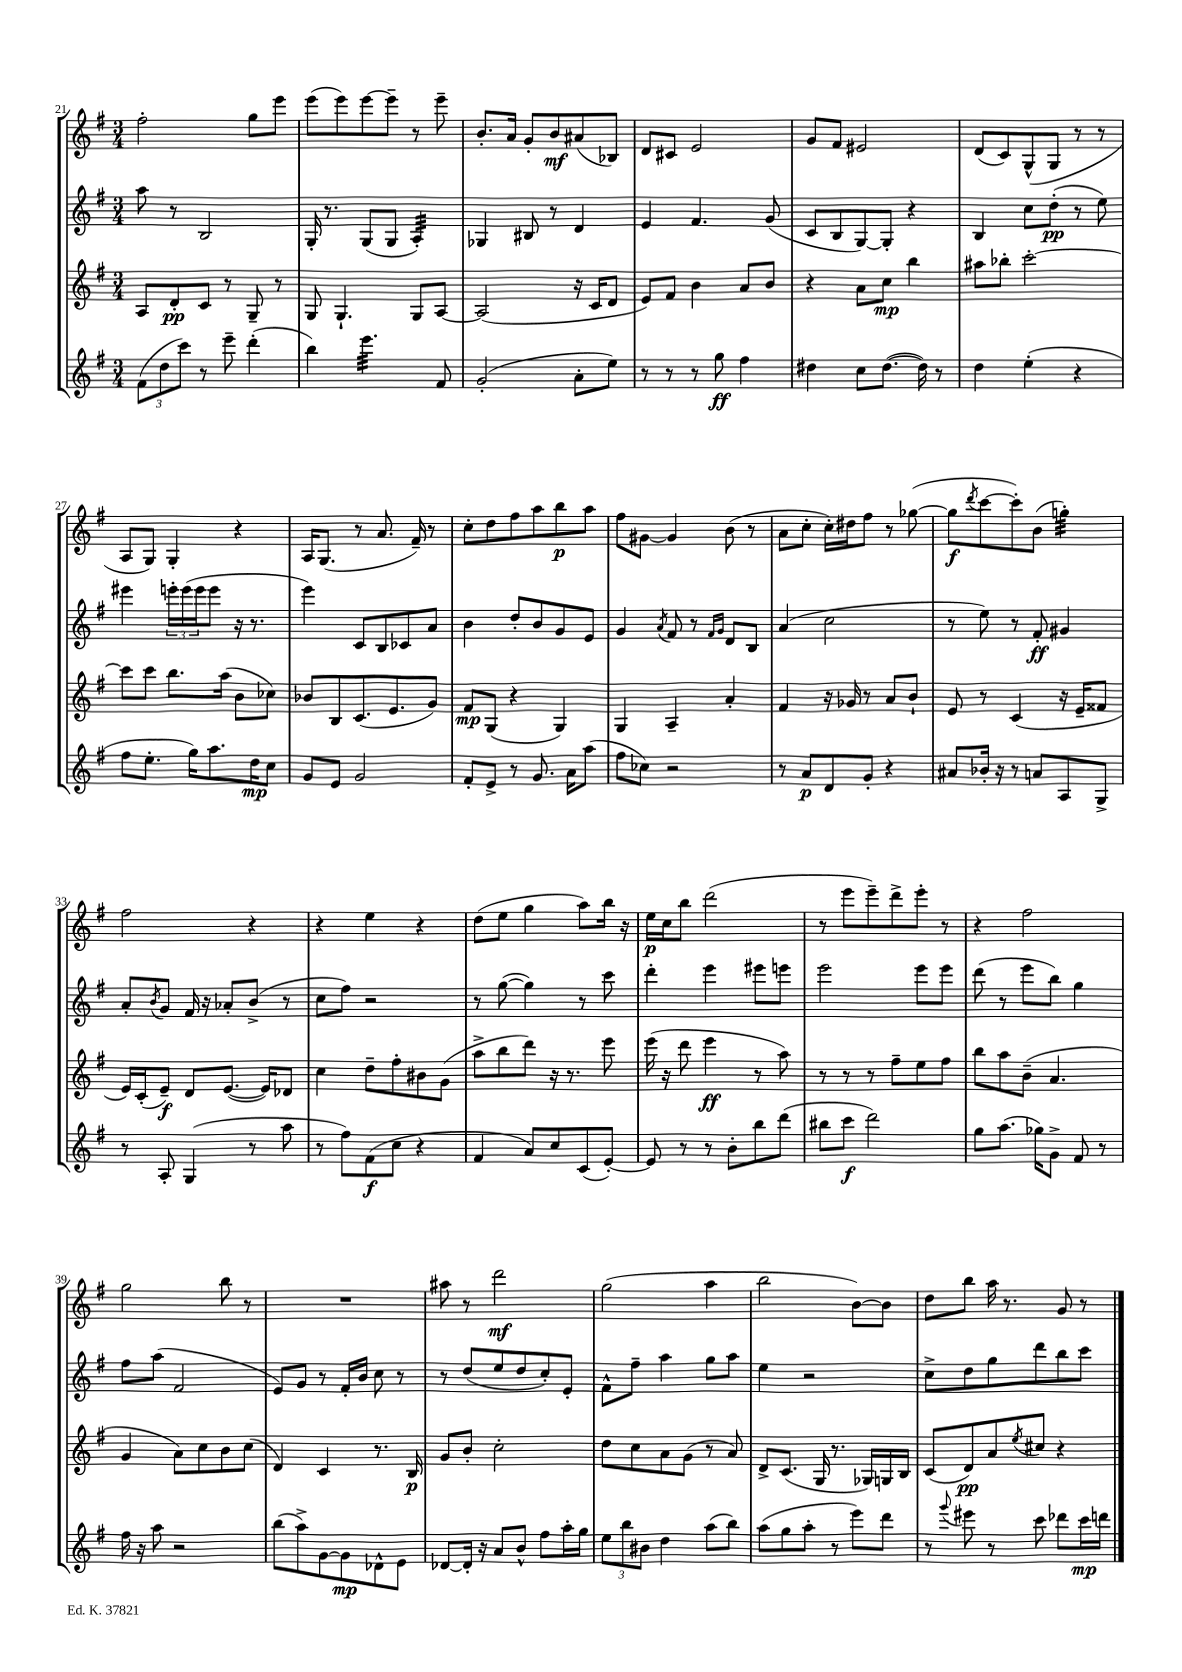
<<
\new StaffGroup <<
\new Staff = "s0" {
    \clef treble \key g \major \numericTimeSignature \time 3/4
    fis''2-. g''8 e'''8 |
    e'''8( e'''8) e'''8~ e'''8-- r8 e'''8-- |
    b'8.-. a'16 g'8-. b'8\mf ais'8( bes8) |
    d'8 cis'8 e'2 |
    g'8 fis'8 eis'2 |
    d'8( c'8) g8-^( g8 r8 r8 |
    a8 g8) g4-. r4 |
    a16 g8.( r8 a'8. fis'16--) r8 |
    c''8-. d''8 fis''8 a''8 b''8\p a''8 |
    fis''8 gis'8~ gis'4 b'8( r8 |
    a'8 c''8-. c''16-.) dis''16 fis''8 r8 ges''8~( |
    ges''8\f \acciaccatura { d'''8 } c'''8~ c'''8-.) b'8( g''4:32-.) |
    fis''2 r4 |
    r4 e''4 r4 |
    d''8( e''8 g''4 a''8) b''16 r16 |
    e''16\p c''16 b''8 d'''2( |
    r8 e'''8 e'''8--) d'''8-> e'''8-. r8 |
    r4 fis''2 |
    g''2 b''8 r8 |
    R2. |
    ais''8 r8 d'''2\mf |
    g''2( a''4 |
    b''2 b'8~) b'8 |
    d''8 b''8 a''16 r8. g'8 r8 \bar "|." |
}
\new Staff = "s1" {
    \clef treble \key g \major \numericTimeSignature \time 3/4
    a''8 r8 b2 |
    g16-. r8. g8( g8 a4:32-.) |
    ges4 bis8 r8 d'4 |
    e'4 fis'4. g'8( |
    c'8 b8 g8~) g8-. r4 |
    b4 c''8 d''8-.\pp( r8 e''8) |
    eis'''4 \tuplet 3/2 { e'''16-. e'''16( e'''16 } e'''8 r16 r8. |
    e'''4) c'8 b8 ces'8 a'8 |
    b'4 d''8-. b'8 g'8 e'8 |
    g'4 \acciaccatura { a'8 } fis'8 r8 \grace { fis'16 g'16 } d'8 b8 |
    a'4( c''2 |
    r8 e''8) r8 fis'8-.\ff gis'4 |
    a'8-. \acciaccatura { b'8 } g'8 fis'16 r16 aes'8-. b'8->( r8 |
    c''8 fis''8) r2 |
    r8 g''8~( g''4) r8 c'''8 |
    d'''4-. e'''4 eis'''8 e'''8 |
    e'''2 e'''8 e'''8 |
    d'''8( r8 e'''8 b''8) g''4 |
    fis''8 a''8( fis'2 |
    e'8) g'8 r8 fis'16-. b'16 c''8 r8 |
    r8 d''8( e''8 d''8 c''8-.) e'8-. |
    fis'8-^ fis''8-- a''4 g''8 a''8 |
    e''4 r2 |
    c''8-> d''8 g''8 d'''8 b''8 c'''8 \bar "|." |
}
\new Staff = "s2" {
    \clef treble \key g \major \numericTimeSignature \time 3/4
    a8 d'8-.\pp c'8 r8 g8-- r8 |
    g8 g4.-! g8 a8~ |
    a2( r16 c'16 d'8 |
    e'8) fis'8 b'4 a'8 b'8 |
    r4 a'8 c''8\mp b''4 |
    ais''8 bes''8-. c'''2~-. |
    c'''8 c'''8 b''8. a''16( b'8 ces''8) |
    bes'8 b8 c'8.( e'8. g'8) |
    fis'8\mp g8( r4 g4) |
    g4 a4-- a'4-. |
    fis'4 r16 ges'16 r8 a'8 b'8-! |
    e'8 r8 c'4( r16 e'16-- fisis'8 |
    e'16) c'16-.( e'8--\f) d'8 e'8.~( e'16) des'8 |
    c''4 d''8-- fis''8-. bis'8 g'8( |
    a''8-> b''8 d'''8) r16 r8. e'''8 |
    e'''16( r16 d'''8 e'''4\ff r8 a''8) |
    r8 r8 r8 fis''8-- e''8 fis''8 |
    b''8 a''8 b'8--( a'4. |
    g'4 a'8) c''8 b'8 c''8( |
    d'4) c'4 r8. b16\p |
    g'8 b'8-. c''2-. |
    d''8 c''8 a'8 g'8( r8 a'8) |
    d'8-> c'8.( g16 r8. ges16) g16 b16 |
    c'8( d'8\pp) a'8 \acciaccatura { e''8 } cis''8 r4 \bar "|." |
}
\new Staff = "s3" {
    \clef treble \key g \major \numericTimeSignature \time 3/4
    \tuplet 3/2 { fis'8( d''8 c'''8) } r8 e'''8-- d'''4-.( |
    b''4) e'''4.:32 fis'8 |
    g'2-.( a'8-. e''8) |
    r8 r8 r8 g''8\ff fis''4 |
    dis''4 c''8 dis''8.~( dis''16) r8 |
    d''4 e''4-.( r4 |
    fis''8 e''8.-. g''16) a''8. d''16\mp c''8 |
    g'8 e'8 g'2 |
    fis'8-. e'8-> r8 g'8. a'16 a''8( |
    fis''8 ces''8) r2 |
    r8 a'8\p d'8 g'8-. r4 |
    ais'8 bes'16-. r16 r8 a'8 a8 g8-> |
    r8 a8-. g4( r8 a''8 |
    r8 fis''8) fis'8\f( c''8 r4 |
    fis'4 a'8) c''8 c'8( e'8~-.) |
    e'8 r8 r8 b'8-. b''8 d'''8( |
    bis''8 c'''8\f d'''2) |
    g''8 a''8.( ges''16) g'8-> fis'8 r8 |
    fis''16 r16 a''8 r2 |
    b''8( a''8->) g'8~ g'8\mp des'8-^ e'8 |
    des'8~ des'16-. r16 a'8 b'8-^ fis''8 a''16-. g''16 |
    \tuplet 3/2 { e''8 b''8 bis'8 } d''4 a''8( b''8) |
    a''8( g''8 a''8-. r8 e'''8) d'''8 |
    r8 \appoggiatura { g'''8 } eis'''8 r8 c'''8 des'''8 c'''16\mp d'''16 \bar "|." |
}
>>
>>
\layout { \context { \Score currentBarNumber = #21 } }
